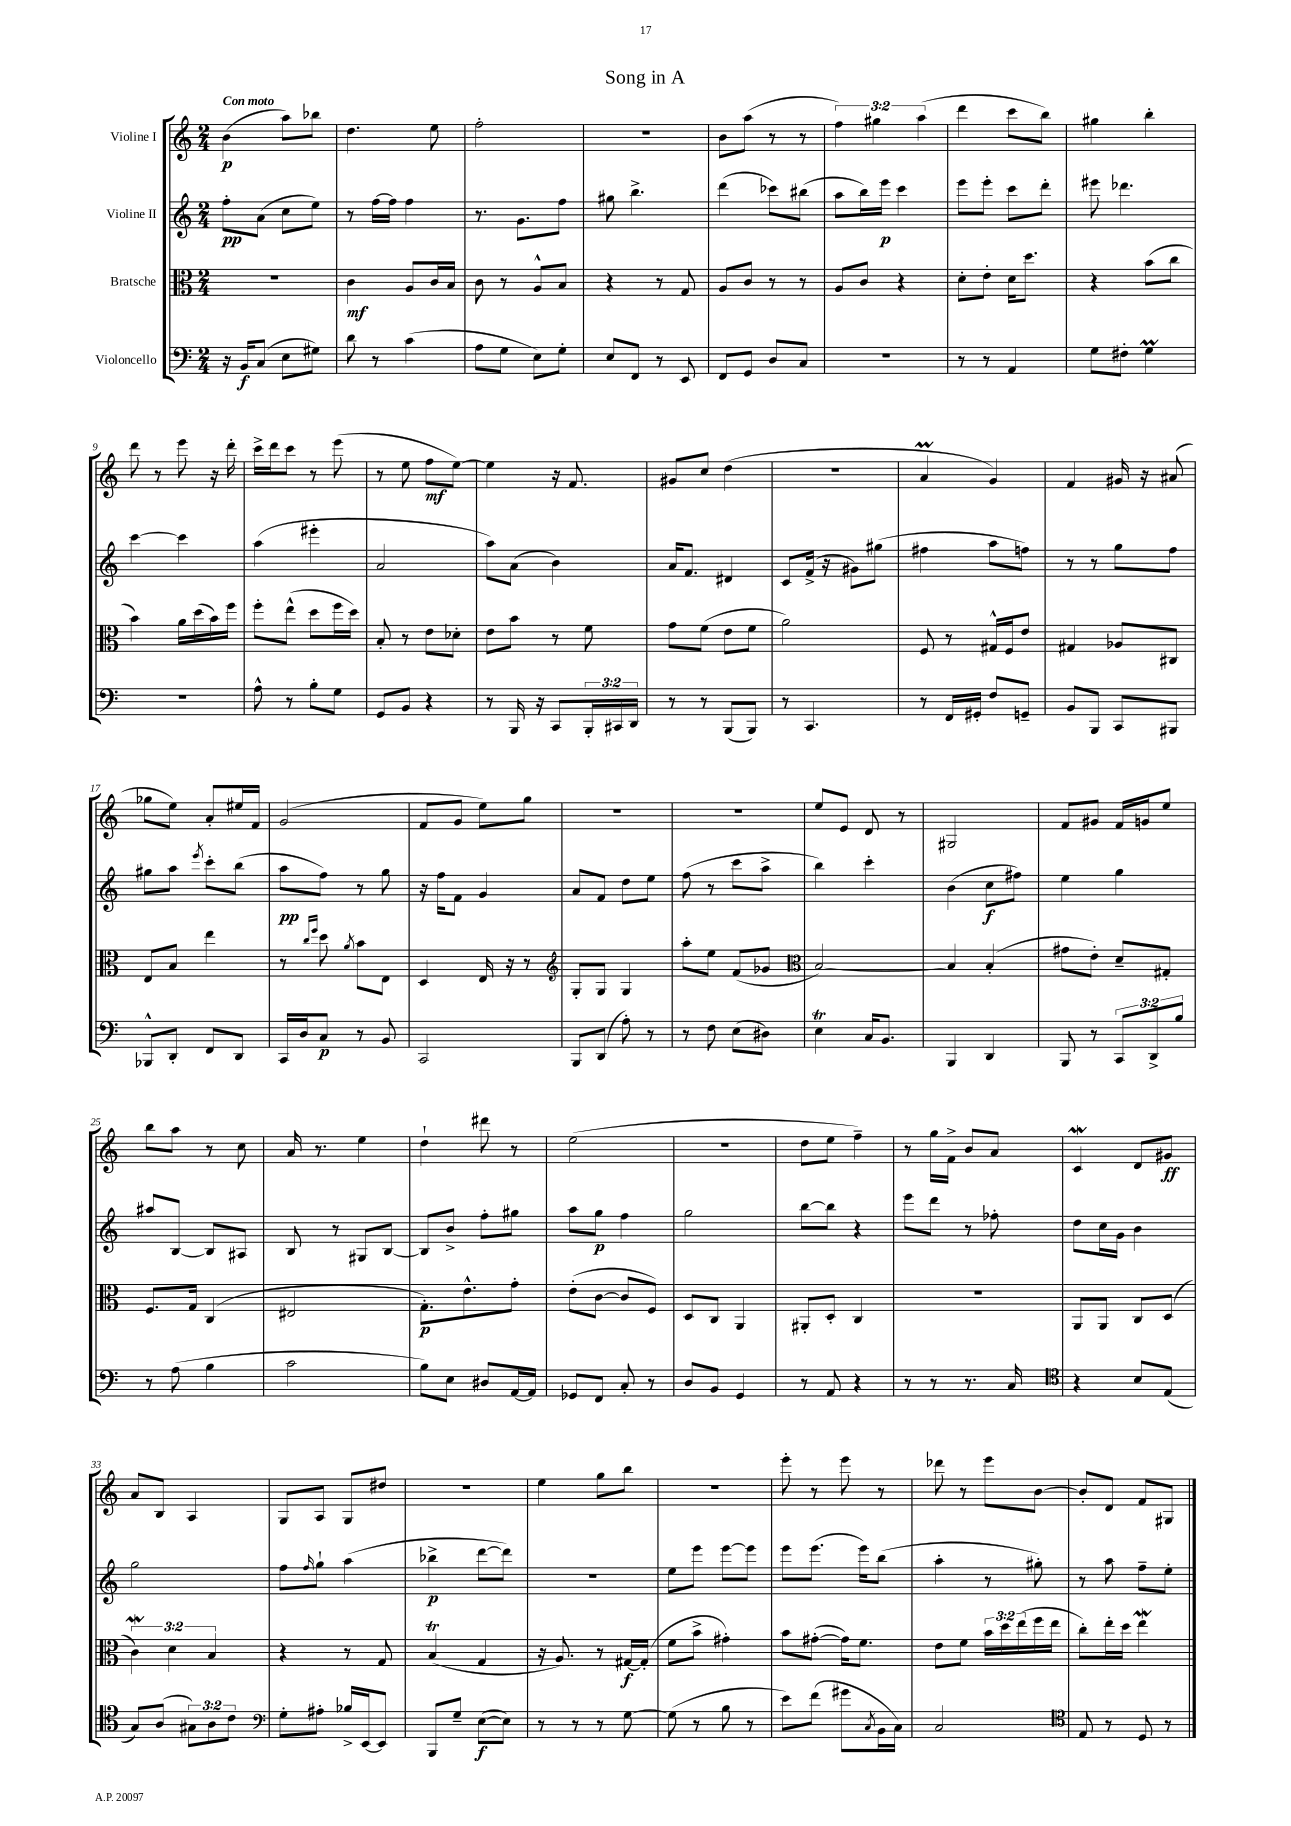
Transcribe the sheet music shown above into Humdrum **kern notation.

**kern	**kern	**kern	**kern
*staff4	*staff3	*staff2	*staff1
*clefF4	*clefC3	*clefG2	*clefG2
*k[]	*k[]	*k[]	*k[]
*M2/4	*M2/4	*M2/4	*M2/4
16r	2r	8ff'	(4b
16BB	.	.	.
(8C	.	(8a	.
8E	.	8cc	8aa)
8G#)	.	8ee)	8bb-
=	=	=	=
8d	4c	8r	4.dd
8r	.	[16ff	.
.	.	16ff]	.
(4c	8A	4ff	.
.	16c	.	8ee
.	16B	.	.
=	=	=	=
8A	8c	8.r	2ff'
8G	8r	.	.
.	.	8.g	.
8E)	8A^^	.	.
8G'	8B	8ff	.
=	=	=	=
8E	4r	8gg#	2r
8FF	.	4.bb^	.
8r	8r	.	.
8EE	8G	.	.
=	=	=	=
8FF	8A	(4ddd	8b
8GG	8c	.	(8aa
8D	8r	8ccc-)	8r
8C	8r	(8bb#	8r
=	=	=	=
2r	8A	8aa	6ff)
.	8c	16bb)	.
.	.	.	6gg#
.	.	16eee	.
.	4r	4ccc	.
.	.	.	(6aa
=	=	=	=
8r	8d'	8eee	4ddd
8r	8e'	8eee'	.
4AA	16d	8ccc	8ccc
.	8.dd	.	.
.	.	8ddd'	8bb)
=	=	=	=
8G	4r	8eee#	4gg#
8F#'	.	4.ddd-	.
4G	(8b	.	4bb'
.	8cc	.	.
=	=	=	=
2r	4b)	[4ccc	8ddd
.	.	.	8r
.	16a	4ccc]	8eee
.	(16dd	.	.
.	16b)	.	16r
.	16ff	.	16ddd'
=	=	=	=
8A^^	8ff'	(4aa	16ccc^
.	.	.	16ddd
8r	(8ee^^	.	8ccc
8B'	8dd	4eee#'	8r
8G	16ff	.	(8eee
.	16dd)	.	.
=	=	=	=
8GG	8B'	2a	8r
8BB	8r	.	8ee
4r	8e	.	8ff
.	8d-'	.	[8ee)
=	=	=	=
8r	8e	8aa)	4ee]
16BBB	8b	(8a	.
16r	.	.	.
8CC	8r	4b)	16r
.	.	.	8.f
24BBB'	8f	.	.
24CC#	.	.	.
24DD	.	.	.
=	=	=	=
8r	8g	16a	8g#
.	.	8.f	.
8r	(8f	.	8cc
(8BBB	8e	4d#	(4dd
8BBB)	8f	.	.
=	=	=	=
8r	2a)	8c	2r
4.CC	.	(16f^	.
.	.	16r	.
.	.	8g#)	.
.	.	(8gg#	.
=	=	=	=
8r	8F	4ff#	4a
16FF	8r	.	.
16GG#'	.	.	.
8F	16G#^^	8aa	4g)
.	16F	.	.
8GG~	8e	8ff)	.
=	=	=	=
8BB	4G#	8r	4f
8BBB	.	8r	.
8CC	8A-	8gg	16g#
.	.	.	16r
8BBB#	8C#	8ff	(8a#
=	=	=	=
8BBB-^^	8E	8gg#	8gg-
8DD'	8B	8aa	8ee)
.	.	8qeee	.
8FF	4ee	8ccc'	8a'
8DD	.	(8bb	16ee#
.	.	.	16f
=	=	=	=
16CC	8r	8aa	(2g
16D	.	.	.
.	16qqcc	.	.
.	16qqff	.	.
8C	8dd	8ff)	.
.	8qa	.	.
8r	8b	8r	.
8BB	8E	8gg	.
=	=	=	=
2CC	4D	16r	8f
.	.	16ff	.
.	.	8f	8g
.	16E	4g	8ee)
.	16r	.	.
.	8r	.	8gg
=	=	=	=
*	*clefG2	*	*
8BBB	8G'	8a	2r
(8DD	8G	8f	.
8A')	4G	8dd	.
8r	.	8ee	.
=	=	=	=
8r	8aa'	(8ff	2r
8F	8ee	8r	.
(8E	(8f	8ccc	.
8D#)	8g-	8aa^	.
=	=	=	=
*	*clefC3	*	*
4E	[2B)	4bb)	8ee
.	.	.	8e
16C	.	4ccc'	8d
8.BB	.	.	.
.	.	.	8r
=	=	=	=
4BBB	4B]	(4b	2G#
4DD	(4B'	8cc	.
.	.	8ff#)	.
=	=	=	=
8BBB	8g#	4ee	8f
8r	8e')	.	8g#
12CC	8d~	4gg	16f
.	.	.	16g
12DD^	.	.	.
.	8G#'	.	8ee
12B	.	.	.
=	=	=	=
8r	8.F	8aa#	8bb
(8A	.	[8B	8aa
.	16G	.	.
4B	(4C	8B]	8r
.	.	8A#	8cc
=	=	=	=
2c	2E#	8B	16a
.	.	.	8.r
.	.	8r	.
.	.	8G#	4ee
.	.	[8B	.
=	=	=	=
8B)	8.G')	8B]	4dd`
8E	.	8b^	.
.	8.e^^	.	.
8D#	.	8ff'	8ddd#
[16AA	8g'	8gg#	8r
16AA]	.	.	.
=	=	=	=
8GG-	(8e'	8aa	(2ee
8FF	[8c	8gg	.
8C'	8c]	4ff	.
8r	8F)	.	.
=	=	=	=
8D	8D	2gg	2r
8BB	8C	.	.
4GG	4AA	.	.
=	=	=	=
8r	8AA#'	[8bb	8dd
8AA	8D'	8bb]	8ee
4r	4C	4r	4ff~)
=	=	=	=
8r	2r	8eee	8r
8r	.	8ddd	16gg
.	.	.	16f^
8.r	.	8r	8b
.	.	8ff-'	8a
16C	.	.	.
=	=	=	=
*clefC4	*	*	*
4r	8AA	8dd	4c
.	8AA	16cc	.
.	.	16g	.
8B	8C	4b	8d
(8E	(8D	.	8g#
=	=	=	=
8G)	6c)	2gg	8a
(8A	.	.	8B
.	6d	.	.
12G#)	.	.	4A
12A	6B	.	.
12c	.	.	.
=	=	=	=
*clefF4	*	*	*
8G'	4r	8ff	8G
.	.	16qqff	.
8A#'	.	8gg`	8A
16B-^	8r	(4aa	8G
[16EE	.	.	.
8EE]	8G	.	8dd#
=	=	=	=
8BBB	(4B	4bb-^	2r
8G~	.	.	.
([8E	4G	[8ddd	.
8E])	.	8ddd])	.
=	=	=	=
8r	16r	2r	4ee
.	8.A)	.	.
8r	.	.	.
8r	8r	.	8gg
[8G	[16G#	.	8bb
.	(16G#']	.	.
=	=	=	=
(8G]	8f	8ee	2r
8r	8b^	8eee	.
8B	4g#')	[8eee	.
8r	.	8eee]	.
=	=	=	=
8e)	8b	8eee	8eee'
(8f	([8g#'	(8.eee	8r
8g#	16g#])	.	8eee
.	8.f	16eee)	.
8qC	.	.	.
16BB	.	(8bb	8r
16C)	.	.	.
=	=	=	=
2C	8e	4aa'	8ddd-
.	8f	.	8r
.	24b	8r	8eee
.	24dd	.	.
.	(24ee	.	.
.	16ff	8gg#')	[8b
.	16ee	.	.
=	=	=	=
*clefC4	*	*	*
8E	8cc')	8r	8b']
8r	16ee'	8aa	8d
.	16dd	.	.
8D	4ee	8ff~	8f
8r	.	8ee'	8G#
==	==	==	==
*-	*-	*-	*-
